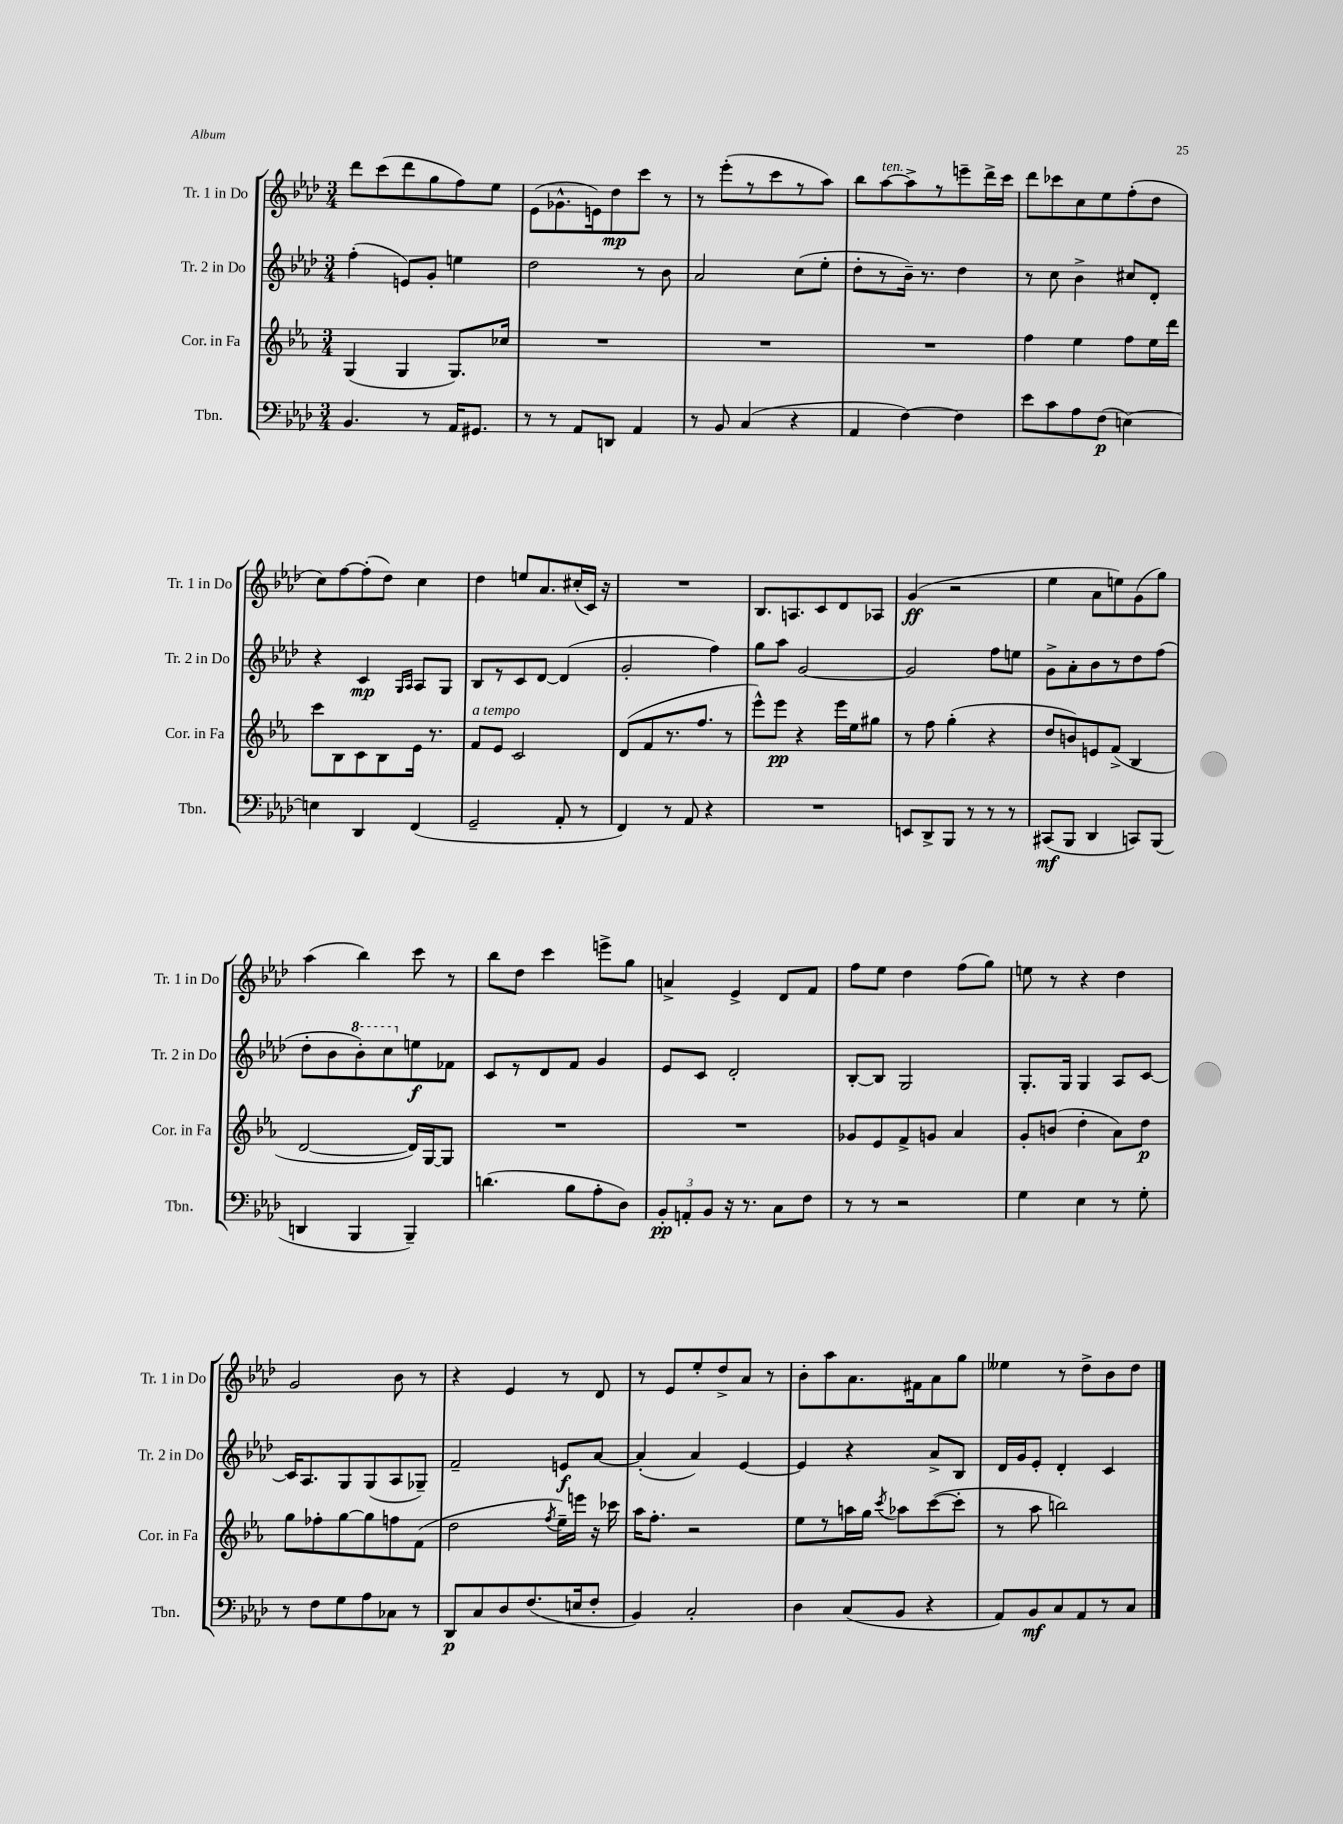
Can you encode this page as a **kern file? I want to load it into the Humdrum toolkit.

**kern	**kern	**kern	**kern
*staff4	*staff3	*staff2	*staff1
*clefF4	*clefG2	*clefG2	*clefG2
*k[b-e-a-d-]	*k[b-e-a-]	*k[b-e-a-d-]	*k[b-e-a-d-]
*M3/4	*M3/4	*M3/4	*M3/4
4.BB-/	(4G/	(4ff'\	8ddd-\L
.	.	.	(8ccc\
.	4G/	8e/L)	8ddd-\
8r	.	8g'/J	8gg\
16AA-/LK	8.G/L)	4ee\	8ff\)
8.GG#/J	.	.	.
.	.	.	8ee-\J
.	16cc-/Jk	.	.
=	=	=	=
8r	2.r	2dd-\	(8e-\L
8r	.	.	8.g-^^\
8AA-/L	.	.	.
.	.	.	16e\k)
8DD/J	.	.	8dd-\
4AA-/	.	8r	8ccc\J
.	.	8b-\	8r
=	=	=	=
8r	2.r	2a-/	8r
8BB-/	.	.	(8eee-'\L
(4C/	.	.	8r
.	.	.	8ccc\
4r	.	(8cc\L	8r
.	.	8ee-'\J	8aa-\J)
=	=	=	=
4AA-/	2.r	8dd-'\L	8bb-\L
.	.	8r	[8aa-\
[4F\)	.	16b-~\Jk)	8aa-^\]
.	.	8.r	.
.	.	.	8r
4F\]	.	4dd-\	8eee~\
.	.	.	16ddd-^\L
.	.	.	16ccc\JJ
=	=	=	=
8e-\L	4ff\	8r	8ddd-\L
8c\	.	8cc\	8ccc-\
8A-\	4ee-\	4b-^\	8cc\
(8F\J	.	.	8ee-\
[4E\)	8ff\L	8cc#/L	(8ff'\
.	16ee-\L	8d-'/J	8dd-\J
.	16ddd\JJ	.	.
=	=	=	=
4E\]	8ccc\L	4r	8cc\L)
.	8B-\	.	[8ff\
4DD-/	8c\	4c/	(8ff'\]
.	8B-\	.	8dd-\J)
.	.	16qqG/LL	.
.	.	16qqA-/JJ	.
(4FF/	16e-\Jk	8A-/L	4cc\
.	8.r	.	.
.	.	8G/J	.
=	=	=	=
2GG~/	8f/L	8B-/L	4dd-\
.	8e-/J	8r	.
.	2c/	8c/	8ee/L
.	.	[8d-/J	8.a-/
8AA-'/	.	(4d-/]	.
.	.	.	(16cc#'/L
8r	.	.	16c/JJ)
.	.	.	16r
=	=	=	=
4FF/)	(8d/L	2g'/	2.r
.	8f/	.	.
8r	8.r	.	.
8AA-/	.	.	.
.	8.ff/J	.	.
4r	.	4ff\)	.
.	8r	.	.
=	=	=	=
2.r	8eee-^^\L)	8gg\L	8.B-/L
.	8eee-\J	8aa-\J	.
.	.	.	8.A/
.	4r	[2g/	.
.	.	.	8c/
.	16eee-\LL	.	8d-/
.	16ee-\J	.	.
.	8gg#\J	.	8A-/J
=	=	=	=
8EE/L	8r	2g/]	(4g/
8DD-^/	8ff\	.	.
8BBB-/J	(4gg'\	.	2r
8r	.	.	.
8r	4r	8ff\L	.
8r	.	8ee\J	.
=	=	=	=
(8CC#/L	8dd/L	8g^\L	4ee-\
8BBB-/J	8b/)	8a-'\	.
4DD-/	8e/	8b-\	8a-\L
.	(8f^/J	8r	8ee\)
8CC/L)	4B-/	8dd-\	(8g\
(8BBB-/J	.	(8ff\J	8gg\J)
=	=	=	=
4DD/	[2d/	8dd-'\L	(4aa-\
.	.	8b-\	.
4BBB-/	.	8bb-'\)	4bb-\)
.	.	8ccc\	.
4BBB-~/)	16d/]LL)	8ee\	8ccc\
.	[16G/J	.	.
.	8G/]J	8f-\J	8r
=	=	=	=
(4.d\	2.r	8c/L	8bb-\L
.	.	8r	8dd-\J
.	.	8d-/	4ccc\
8B-\L	.	8f/J	.
8A-'\	.	4g/	8eee^\L
8D-\J)	.	.	8gg\J
=	=	=	=
12BB-'/L	2.r	8e-/L	4a^/
12AA'/	.	.	.
.	.	8c/J	.
12BB-/J	.	.	.
16r	.	2d-'/	4e-^/
8.r	.	.	.
8C\L	.	.	8d-/L
8F\J	.	.	8f/J
=	=	=	=
8r	8g-/L	[8B-'/L	8ff\L
8r	8e-/	8B-/]J	8ee-\J
2r	8f^/	2G/	4dd-\
.	8g/J	.	.
.	4a-/	.	(8ff\L
.	.	.	8gg\J)
=	=	=	=
4G\	8g'/L	8.G'/L	8ee\
.	(8b/J	.	8r
.	.	16G/Jk	.
4E-\	4dd'\	4G/	4r
8r	8a-\L)	8A-/L	4dd-\
8G'\	8dd\J	[8c/J	.
=	=	=	=
8r	8gg\L	16c/]LK	2g/
.	.	8.A-/	.
8F\L	8ff-'\	.	.
8G\	[8gg\	8G/	.
8A-\	8gg\]	(8G/	.
8C-\J	8ff\	8A-/	8b-\
8r	(8f\J	8G-~/J)	8r
=	=	=	=
8DD-/L	2dd\	2f~/	4r
8C/	.	.	.
8D-/	.	.	4e-/
(8.F/	.	.	.
.	8qff/	.	.
.	16ee-~\LL)	8e/L	8r
16E/k	16eee\JJ	.	.
8F'/J	16r	[8a-/J	8d-/
.	16ccc-\	.	.
=	=	=	=
4BB-/)	16aa-\LK	(4a-'/]	8r
.	8.ff'\J	.	.
.	.	.	8e-/L
2C'/	2r	4a-/)	8ee-'/
.	.	.	8dd-^/
.	.	[4e-/	8a-/J
.	.	.	8r
=	=	=	=
4D-\	8ee-\L	4e-/]	8b-'\L
.	8r	.	8aa-\
(8C/L	16aa\L	4r	8.a-\
.	16gg\JJ	.	.
.	8qccc/	.	.
8BB-/J	8aa-\L	.	.
.	.	.	16f#\k
4r	([8ccc\	8a-^/L	8a-\
.	8ccc'\]J	8B-/J	8gg\J
=	=	=	=
8AA-/L)	8r	16d-/LL	4ee--\
.	.	16g/J	.
8BB-/	8aa-\	8e-'/J	.
8C/	2bb\)	4d-'/	8r
8AA-/	.	.	8dd-^\L
8r	.	4c/	8b-\
8C/J	.	.	8dd-\J
==	==	==	==
*-	*-	*-	*-
